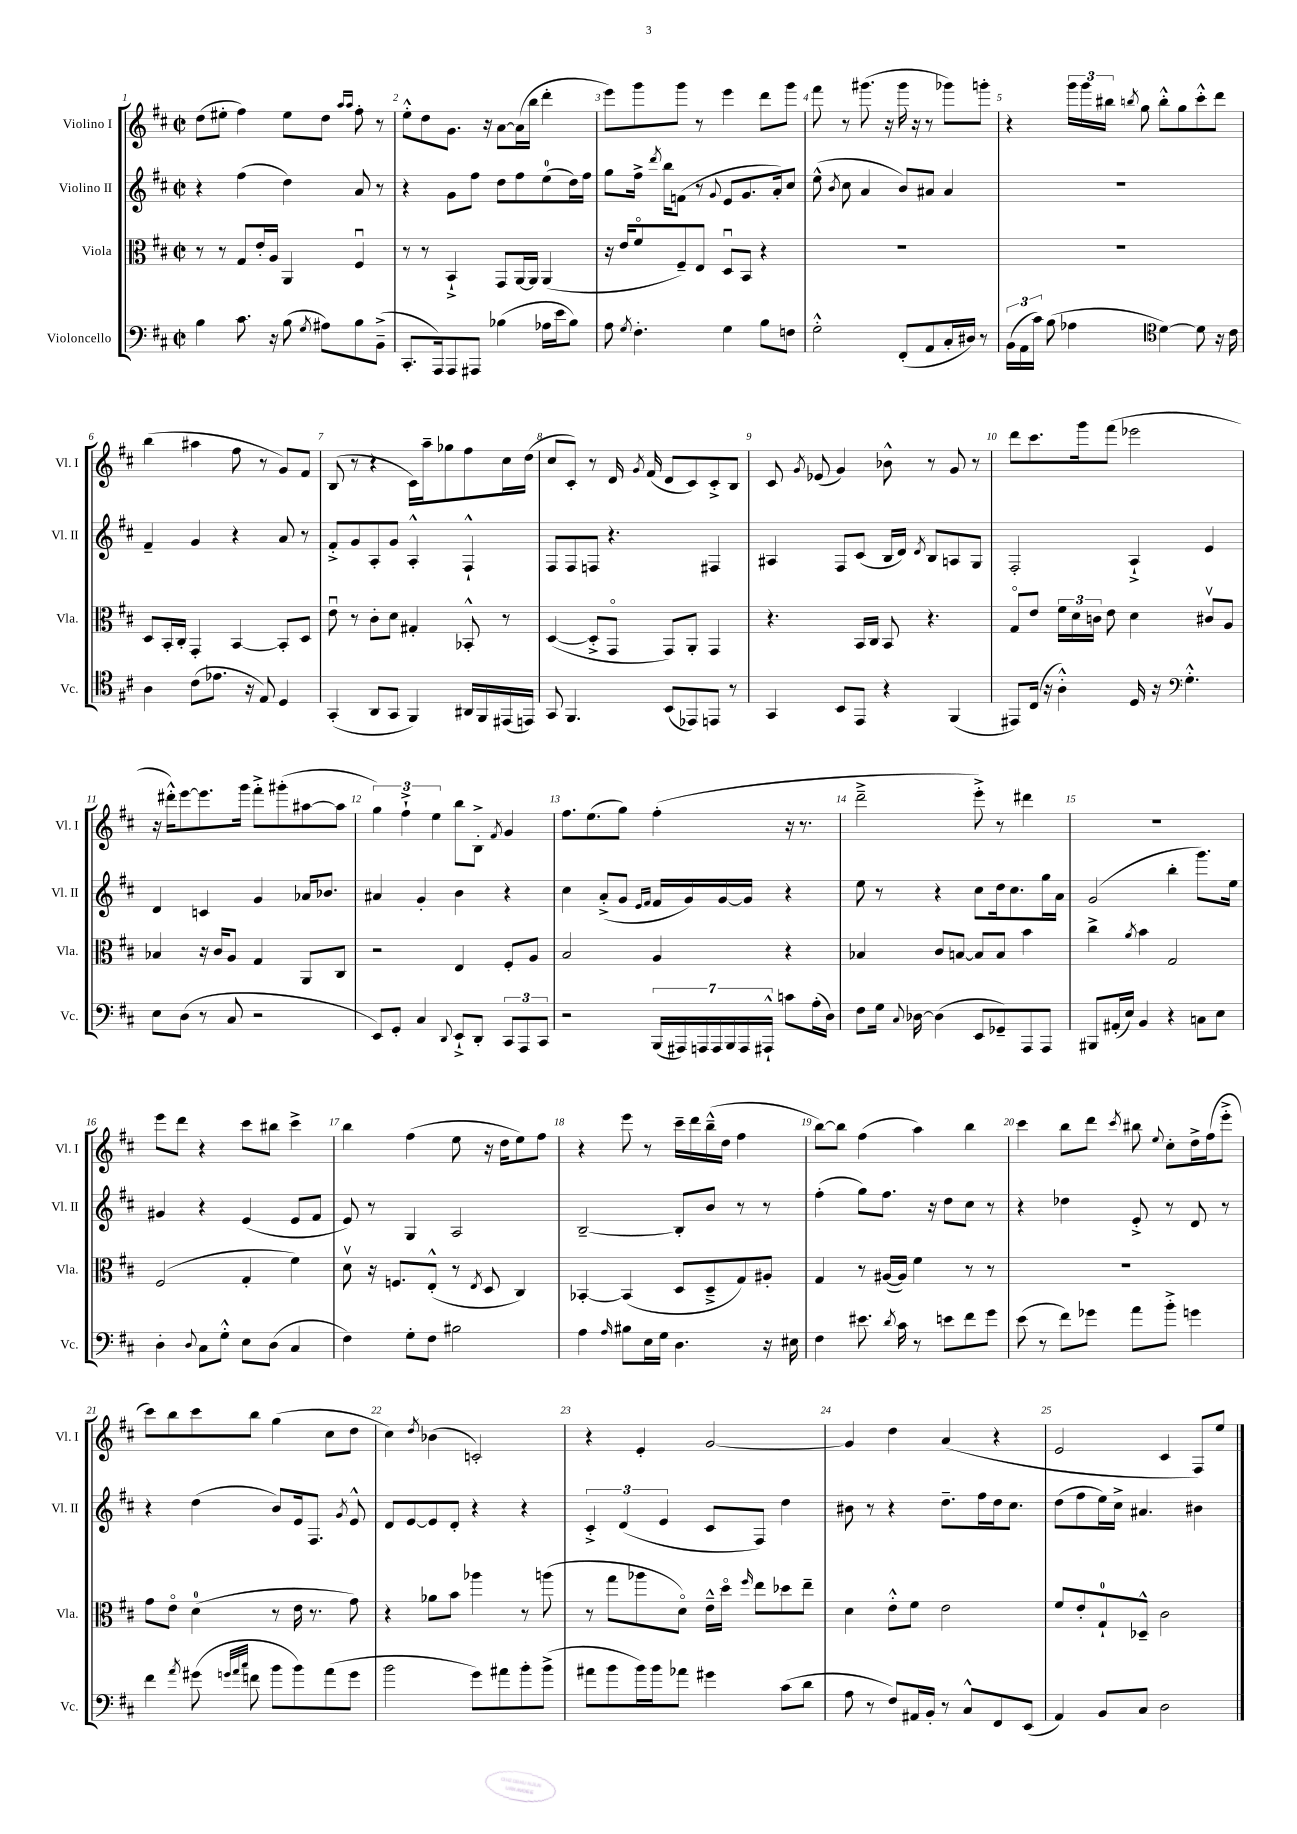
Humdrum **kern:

**kern	**kern	**kern	**kern
*staff4	*staff3	*staff2	*staff1
*clefF4	*clefC3	*clefG2	*clefG2
*k[f#c#]	*k[f#c#]	*k[f#c#]	*k[f#c#]
*M2/2	*M2/2	*M2/2	*M2/2
*met(c|)	*met(c|)	*met(c|)	*met(c|)
4B	8r	4r	(8dd
.	8r	.	8ee#'
8.c#	8G	(4ff#	4ff#)
.	16e'	.	.
16r	16A	.	.
(8B	4AA	4dd)	8ee#
8qG	.	.	.
8A#)	.	.	8dd
.	.	.	16qqaa
.	.	.	16qqaa
8B	4F#u	8a	8ff#'
(8BB~^	.	8r	8r
=	=	=	=
8.CC#'	8r	4r	8ee'^^
.	8r	.	8dd
16AAA)	.	.	.
8AAA	4BB`^	8g	8.g
8AAA#	.	8ff#	.
.	.	.	16r
(4B-	8GG	8dd	[8a
.	[16AA	8ff#	(16a]
.	16AA]	.	16bb
16A-	(4AA	(8ee	4ddd'
16e	.	.	.
8B-)	.	16dd)	.
.	.	16ff#	.
=	=	=	=
8A	16r	8gg	8eee)
.	16e	.	.
8qG	.	.	.
4.F#'	8f#o	16ff#^	8ggg
.	.	8qddd	.
.	.	16bb	.
.	8F#~)	(8f	8ggg
.	8E	8r	8r
.	.	8qqg	.
4G	8Du	8e	4eee
.	8BB	8.g	.
8B	4r	.	8ddd
.	.	16a')	.
8F	.	8cc#	8ggg
=	=	=	=
2G'^^	1r	(8ee^^	8fff#
.	.	8qb	.
.	.	8cc#	8r
.	.	4a	(8.ggg#
.	.	.	16r
(8FF#'	.	8b)	16ggg#
.	.	.	16r
8AA	.	8a#	8r
16C#'	.	4a#	8ggg-)
16D#)	.	.	.
8r	.	.	8ggg'
=	=	=	=
(24BB	1r	1r	4r
24AA	.	.	.
24c#)	.	.	.
(8B	.	.	.
4A-	.	.	24ggg
.	.	.	24ggg
.	.	.	24bb#
.	.	.	8qbb
.	.	.	8gg
*clefC4	*	*	*
[4d)	.	.	8bb'^^
.	.	.	8gg
8d]	.	.	8ccc#'^^
16r	.	.	8ddd
16c#	.	.	.
=	=	=	=
4A	8D	4f#~	(4bb
.	16BB'	.	.
.	16C#'	.	.
(8c#	4GG'	4g	4aa#
8.e-	.	.	.
.	[4BB	4r	8ff#
16r	.	.	.
8E)	.	.	8r
4D	8BB']	8a	8g)
.	8D	8r	8f#
=	=	=	=
(4GG'	8eu	8f#'^	(8B
.	8r	8g	8r
8AA	8c#'	8A'	4r
8GG	8d	8g	.
4FF#)	4G#'	4A'^^	16c#)
.	.	.	16aa~
.	.	.	8gg-
16AA#	8BB-'^^	4F#`^^	8ff#
16FF#	.	.	.
(16EE#	8r	.	16cc#
16EE)	.	.	(16dd
=	=	=	=
8GG	([4D	8F#	8cc#
4.FF#	.	8F#	8c#')
.	8D'^]	8F	8r
.	8GGo	4.r	16d
.	.	.	8qg
.	.	.	(16f#
(8BB	8GG)	.	8d
8EE-)	8AA'	.	8c#)
8EE	4GG	4F#	8c#'^
8r	.	.	8B
=	=	=	=
4GG	4.r	4A#	8c#
.	.	.	8qg
.	.	.	(8e-
8BB	.	8F#	4g)
8EE	16BB	(8c#	.
.	16C#	.	.
4r	8BB	16B	8b-^^
.	.	16d)	.
.	.	8qd	.
.	4.r	8B	8r
(4FF#	.	8A	8g
.	.	8G	8r
=	=	=	=
8EE#)	8Go	2F#'	8ddd
(16C#	8e	.	8.ccc#
16r	.	.	.
4A'^^)	24f#	.	.
.	24d	.	.
.	.	.	16ggg
.	24c	.	.
.	8e	.	(8fff#
16D	4d	4A`^	2eee-
16r	.	.	.
*clefF4	*	*	*
4.G'^^	.	.	.
.	8c#v	4e	.
.	8A	.	.
=	=	=	=
8E	4B-	4d	16r
.	.	.	16ddd#'^^)
(8D	.	.	[8eee
8r	16r	4c	8.eee]
.	16c#	.	.
8C#	8A	.	.
.	.	.	16ggg
2r	4G	4g	8fff#'^
.	.	.	(8ggg#'
.	8AA	16a-	[8aa#
.	.	8.b-	.
.	8C#	.	8aa#]
=	=	=	=
8EE)	2r	4a#	6gg)
8GG'	.	.	.
.	.	.	6ff#`^
4C#	.	4g'	.
.	.	.	6ee
8qqDD	.	.	.
8EE`^	4E	4b	8bb
8DD'	.	.	8B'^
.	.	.	8qf#
12CC#	8F#'	4r	4g
12AAA	.	.	.
.	8A	.	.
12CC#	.	.	.
=	=	=	=
2r	2B	4cc#	8.ff#
.	.	.	(8.ee
.	.	(8a'^	.
.	.	8g	8gg)
.	.	16qqe	.
.	.	16qqf#	.
(28BBB	4A	16f#	(4ff#'
28AAA#)	.	.	.
.	.	16g)	.
28AAA	.	.	.
28AAA	.	.	.
.	.	[16g	.
28BBB	.	.	.
28AAA	.	.	.
.	.	16g]	.
28AAA#`^^	.	.	.
8c	4r	4r	16r
.	.	.	8.r
(16A'	.	.	.
16D)	.	.	.
=	=	=	=
8F#	4B-	8ee	2ddd~^
16G	.	8r	.
8qqC#	.	.	.
[16D-	.	.	.
(4D-]	8c#	4r	.
.	[8B	.	.
8EE	8B]	8cc#	8eee'^)
8GG-~)	8B	16dd	8r
.	.	8.cc#	.
8AAA	4b	.	4ddd#
8AAA	.	16gg	.
.	.	16a	.
=	=	=	=
8BBB#	4cc#^	(2g	1r
(16AA#'	.	.	.
16E)	.	.	.
.	8qa	.	.
4BB	4b	.	.
4r	2G	4bb'	.
8C	.	8.ggg)	.
8E	.	.	.
.	.	16ee	.
=	=	=	=
4D'	(2F#	4g#	8eee
.	.	.	8ddd
8qqD	.	.	.
8C#	.	4r	4r
8G'^^	.	.	.
8E	4G'	(4e	8ccc#
(8D	.	.	8bb#
4C#	4f#)	8e	4ccc#^
.	.	8f#	.
=	=	=	=
4F#)	8dv	8e)	4bb
.	16r	8r	.
.	8.F	.	.
8G'	.	4G	(4ff#
8F#	(8E'^^	.	.
2B#	8r	2A	8ee
.	8qE	.	.
.	8D	.	16r
.	.	.	16dd
.	4C#)	.	8ee)
.	.	.	8ff#
=	=	=	=
4A	[4BB-'	[2B~	4r
16qqA	.	.	.
8B#	(4BB-]	.	8eee
16E	.	.	8r
16G	.	.	.
4.D	8D	8B']	16ccc#~
.	.	.	16ddd
.	8D~^	8b	(16bb~^^
.	.	.	16dd
.	8G)	8r	4ff#
16r	8A#'	8r	.
16E#	.	.	.
=	=	=	=
4F#	4G	(4ff#'	[8bb)
.	.	.	8bb]
8.e#	8r	8gg)	(4ff#
.	([16A#	8.ff#	.
8qd	.	.	.
16c#	16A#])	.	.
8r	4f#	.	4aa)
.	.	16r	.
8e	.	8dd	.
8f#	8r	8cc#	4bb
8g	8r	8r	.
=	=	=	=
(8e	1r	4r	4ccc#
8r	.	.	.
8f#)	.	4dd-	8bb
8g-	.	.	8ddd
.	.	.	8qccc#
8a	.	8e'^	8bb#
.	.	.	8qqee
8b'^	.	8r	8cc#'
4g	.	8d	16dd^
.	.	.	(16ff#
.	.	8r	8eee'^
=	=	=	=
4f#	8g	4r	8ccc#)
.	8eo	.	8bb
8qa	.	.	.
(8g#	(4d	(4dd	8ccc#
32qqg	.	.	.
32qqa	.	.	.
32qqcc#	.	.	.
8f	.	.	8bb
8b	8r	8b)	(4gg
8b)	16e	16e	.
.	8.r	8.F#	.
(8a	.	.	8cc#
.	.	8qg	.
8g	8g)	8e^^	8dd
=	=	=	=
2b	4r	8d	4cc#)
.	.	[8e	.
.	.	.	8qdd
.	8a-	8e]	(4b-
.	8b	8d'	.
8g)	4aa-	4r	2c')
8a#	.	.	.
8b'	8r	4r	.
(8b^	(8aa	.	.
=	=	=	=
8a#	8r	6c#'^	4r
8b	8gg	.	.
.	.	(6d	.
16b)	8aa-	.	4e'
16b	.	.	.
.	.	6e	.
8a-	8do)	.	.
4g#	16e~^^	8c#	[2g
.	16ddo	.	.
.	16qqff#	.	.
.	8ee	8F#)	.
(8c#	8dd-	4dd	.
8d	8ee~	.	.
=	=	=	=
8A	4d	8b#	4g]
8r	.	8r	.
8F#)	8e'^^	4r	4dd
16AA#	8f#	.	.
16BB'	.	.	.
8r	2e	8.dd~	(4a
8C#^^	.	.	.
.	.	16ff#	.
8FF#	.	16dd	4r
.	.	8.cc#	.
(8EE	.	.	.
=	=	=	=
4AA)	8f#	(8dd	2e
.	8e'	8ff#	.
8BB	8G`	16ee)	.
.	.	16cc#^	.
8C#	8D-~^^	4.a#	.
2D	2c#	.	4c#
.	.	4b#	8F#)
.	.	.	8ee
==	==	==	==
*-	*-	*-	*-
